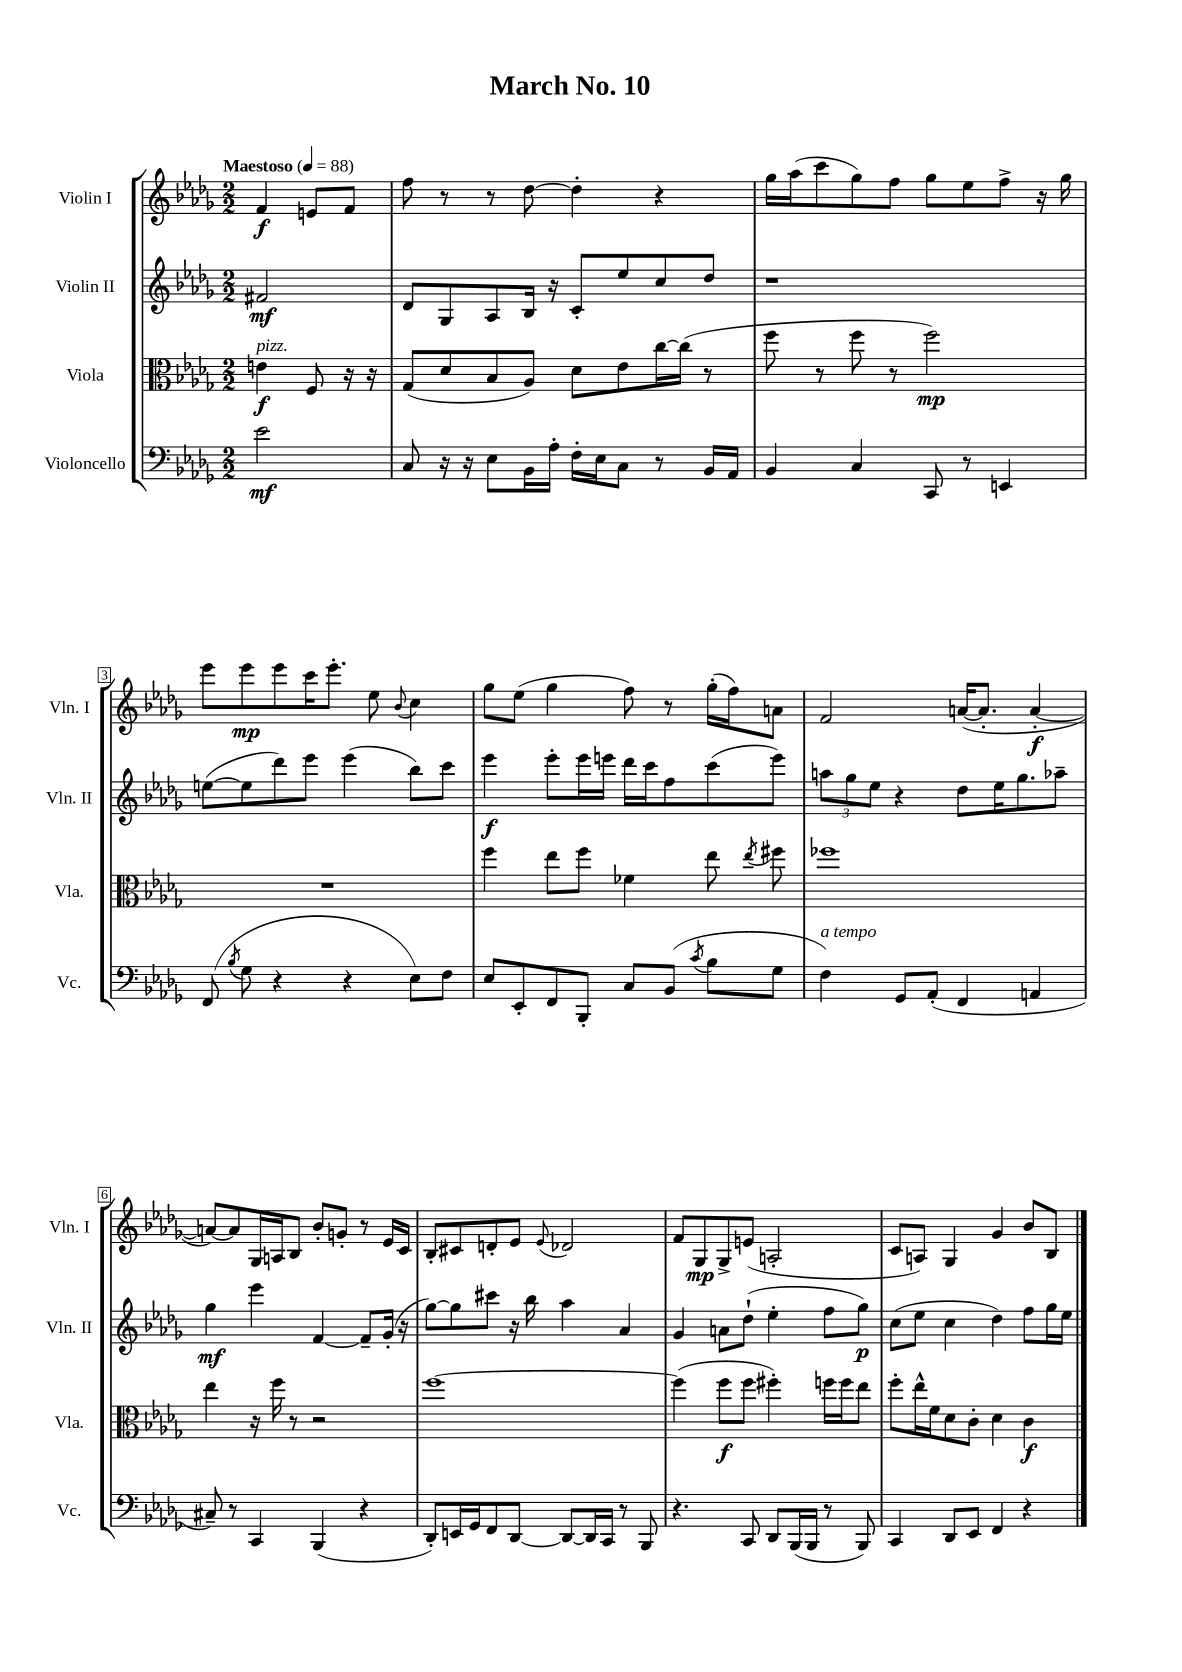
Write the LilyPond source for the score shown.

\header { title = "March No. 10" }
<<
\new StaffGroup <<
\new Staff = "s0" \with { instrumentName = "Violin I" shortInstrumentName = "Vln. I" } {
    \clef treble \key des \major \numericTimeSignature \time 2/2 \partial 2 \tempo "Maestoso" 4 = 88
    \autoBeamOff f'4\f e'8[ f'8] |
    f''8 r8 r8 des''8~ des''4-. r4 |
    ges''16[ aes''16( c'''8 ges''8) f''8] ges''8[ ees''8 f''8]-> r16 ges''16 |
    ees'''8[ ees'''8\mp ees'''8 c'''16 ees'''8.]-. ees''8 \appoggiatura { bes'8 } c''4 |
    ges''8[ ees''8]( ges''4 f''8) r8 ges''16[-.( f''16) a'8] |
    f'2 a'16[~( a'8.]-. a'4~-.\f |
    a'8[~) a'8 ges16 a16 bes8] bes'8[-. g'8]-. r8 ees'16[ c'16] |
    bes8[-. cis'8 d'8-. ees'8] \appoggiatura { ees'8 } des'2 |
    f'8[ ges8\mp ges8-> e'8]( a2-. |
    c'8[ a8]) ges4 ges'4 bes'8[ bes8] \bar "|." |
}
\new Staff = "s1" \with { instrumentName = "Violin II" shortInstrumentName = "Vln. II" } {
    \clef treble \key des \major \numericTimeSignature \time 2/2 \partial 2
    \autoBeamOff fis'2\mf |
    des'8[ ges8 aes8 bes16] r16 c'8[-. ees''8 c''8 des''8] |
    r1 |
    e''8[~( e''8 des'''8) ees'''8] ees'''4( bes''8[) c'''8] |
    ees'''4\f ees'''8[-. ees'''16 e'''16] des'''16[ c'''16 f''8 c'''8( e'''8]) |
    \tuplet 3/2 { a''8[ ges''8 ees''8] } r4 des''8[ ees''16 ges''8. aes''8]-- |
    ges''4\mf ees'''4 f'4~ f'8[-- ges'16]-.( r16 |
    ges''8[~) ges''8 cis'''8] r16 bes''16 aes''4 aes'4 |
    ges'4 a'8[ des''8]-!( ees''4-. f''8[ ges''8]\p) |
    c''8[( ees''8] c''4 des''4) f''8[ ges''16 ees''16] \bar "|." |
}
\new Staff = "s2" \with { instrumentName = "Viola" shortInstrumentName = "Vla." } {
    \clef alto \key des \major \numericTimeSignature \time 2/2 \partial 2
    \autoBeamOff e'4\f^\markup { \italic "pizz." } f8 r16 r16 |
    ges8[( des'8 bes8 aes8]) des'8[ ees'8 c''16~ c''16]( r8 |
    f''8 r8 f''8 r8 f''2\mp) |
    R1 |
    f''4 ees''8[ f''8] fes'4 ees''8 \acciaccatura { ees''8 } fis''8 |
    fes''1 |
    ees''4 r16 f''16 r8 r2 |
    f''1~ |
    f''4( f''8[\f f''8] fis''4-.) f''16[ f''16 ees''8] |
    f''8[-. ees''16-^ f'16 des'8 c'8]-. des'4 c'4\f \bar "|." |
}
\new Staff = "s3" \with { instrumentName = "Violoncello" shortInstrumentName = "Vc." } {
    \clef bass \key des \major \numericTimeSignature \time 2/2 \partial 2
    \autoBeamOff ees'2\mf |
    c8 r16 r16 ees8[ bes,16 aes16]-. f16[-. ees16 c8] r8 bes,16[ aes,16] |
    bes,4 c4 c,8 r8 e,4 |
    f,8( \acciaccatura { bes8 } ges8 r4 r4 ees8[) f8] |
    ees8[ ees,8-. f,8 bes,,8]-. c8[ bes,8]( \acciaccatura { c'8 } bes8[ ges8] |
    f4^\markup { \italic "a tempo" }) ges,8[ aes,8]-.( f,4 a,4 |
    cis8--) r8 c,4 bes,,4( r4 |
    des,8[-.) e,16 ges,16 f,8 des,8]~ des,8[~ des,16 c,16] r8 bes,,8 |
    r4. c,8 des,8[ bes,,16( bes,,16] r8 bes,,8) |
    c,4 des,8[ ees,8] f,4 r4 \bar "|." |
}
>>
>>
\layout { \context { \Score \override BarNumber.stencil = #(make-stencil-boxer 0.1 0.3 ly:text-interface::print) } }
